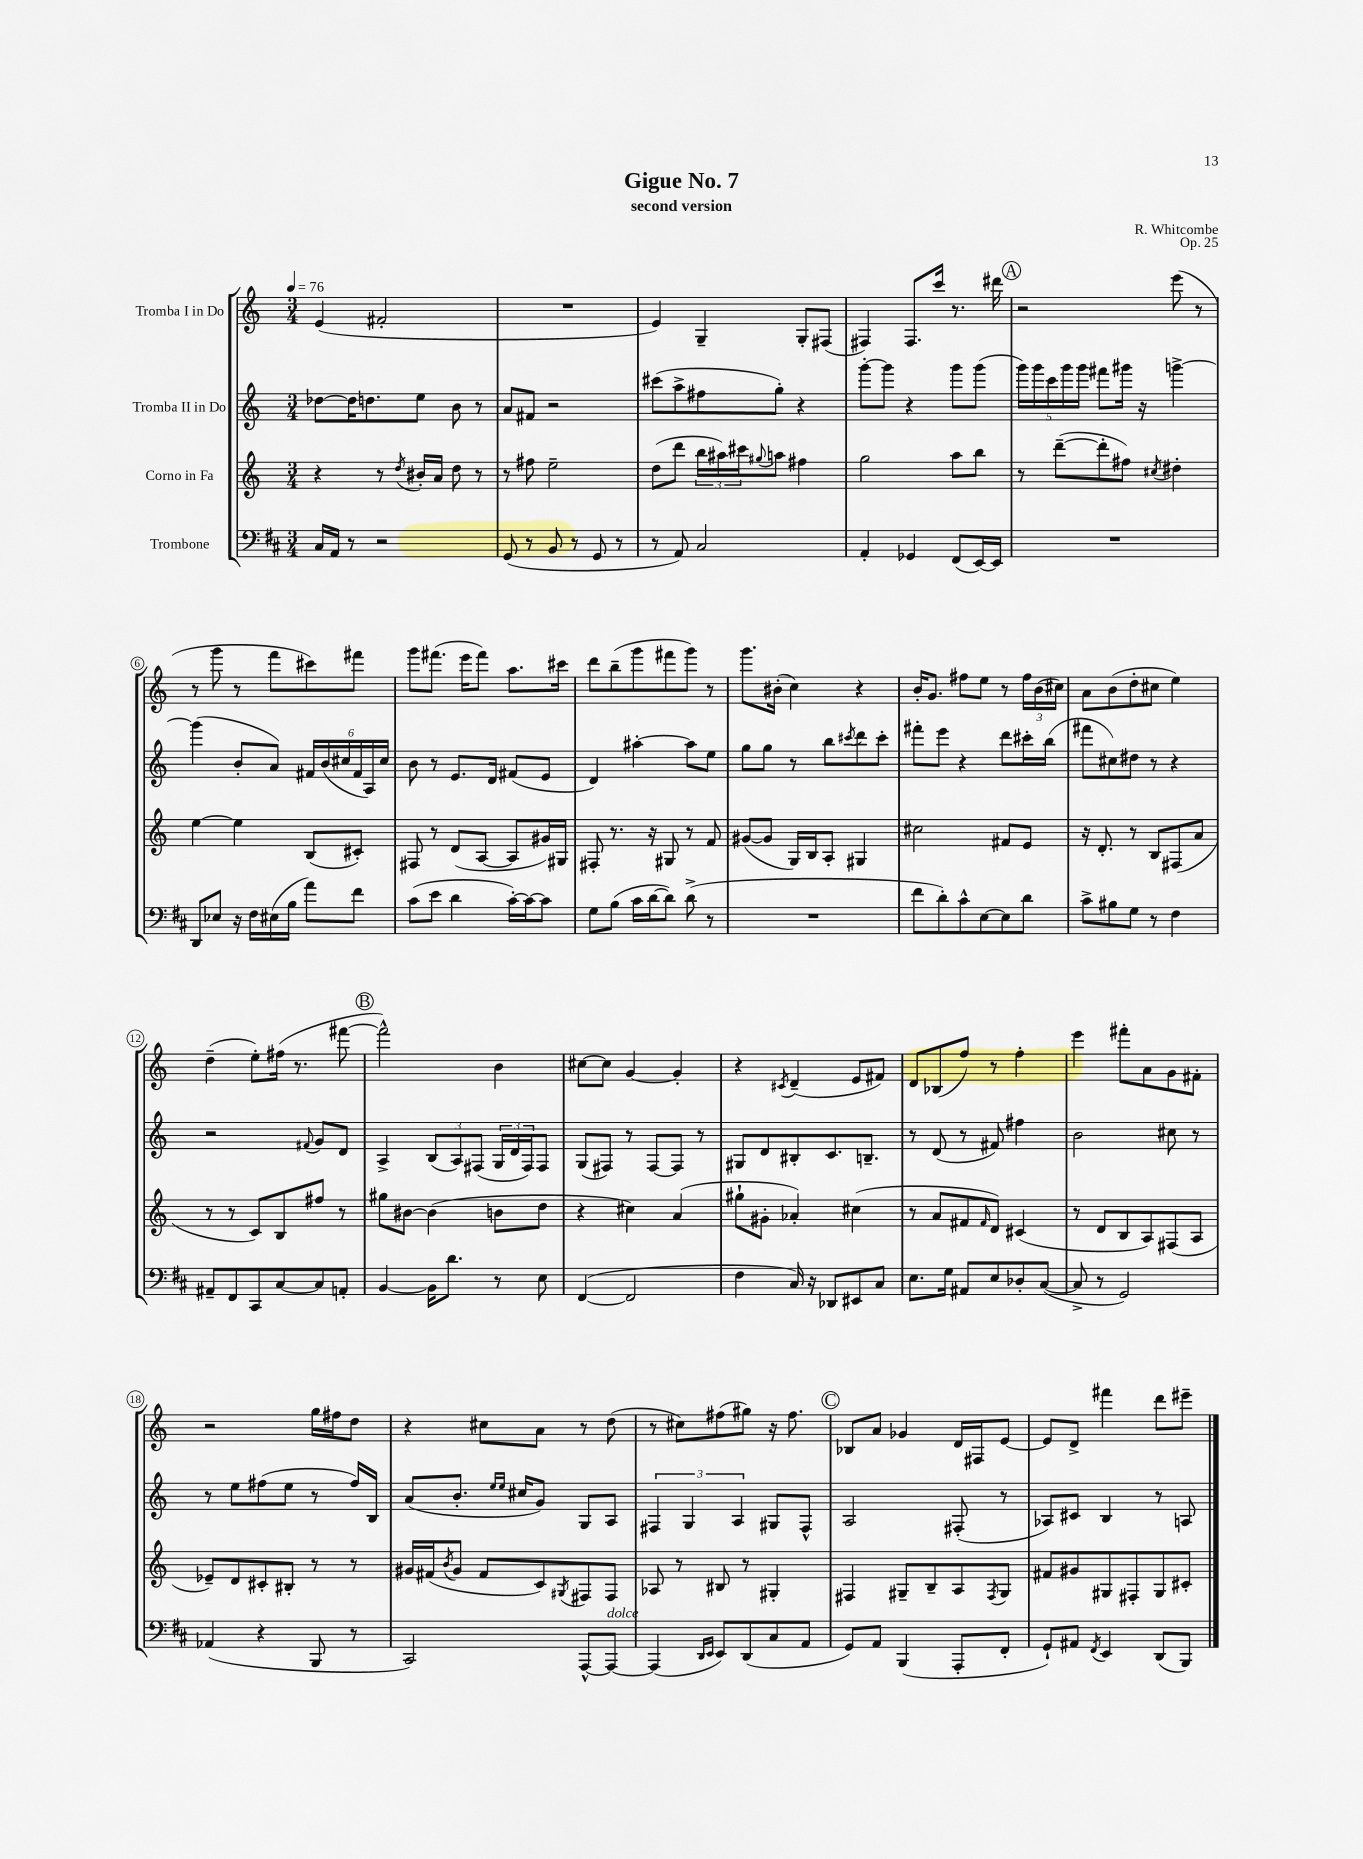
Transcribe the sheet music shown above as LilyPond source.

\header { title = "Gigue No. 7" composer = "R. Whitcombe" subtitle = "second version" opus = "Op. 25" }
<<
\new StaffGroup <<
\new Staff = "s0" \with { instrumentName = "Tromba I in Do" } {
    \clef treble \key c \major \numericTimeSignature \time 3/4 \tempo 4 = 76
    e'4( fis'2-. |
    R2. |
    e'4) g4-- g8-. fis8( |
    fis4) fis8. c'''16 r8. dis'''16 |
    \mark \markup { \circle "A" } r2 e'''8( r8 |
    r8 g'''8 r8 f'''8 cis'''8) fis'''8 |
    g'''8 fis'''8.( e'''16 fis'''8) a''8. cis'''16 |
    d'''8 b''8--( g'''8 fis'''8 g'''8) r8 |
    g'''8. bis'16-.( c''4) r4 |
    b'16-. g'8. fis''8 e''8 r8 \tuplet 3/2 { fis''16 b'16( cis''16) } |
    a'8 b'8( d''8-. cis''8 e''4) |
    d''4--( e''8-.) fis''16( r8. fis'''8~ |
    \mark \markup { \circle "B" } fis'''2-^) b'4 |
    cis''8~ cis''8 g'4~ g'4-. |
    r4 \acciaccatura { cis'8 } d'4--( e'8 fis'8) |
    d'8 bes8( f''8) r8 f''4-. |
    e'''4 fis'''8-. a'8 g'8 fis'8-. |
    r2 g''16 fis''16 d''8 |
    r4 cis''8 a'8 r8 d''8( |
    r8 cis''8) fis''8( gis''8) r16 fis''8. |
    \mark \markup { \circle "C" } bes8 a'8 ges'4 d'16 fis16 e'8~ |
    e'8 d'8-> fis'''4 d'''8 eis'''8-- \bar "|." |
}
\new Staff = "s1" \with { instrumentName = "Tromba II in Do" } {
    \clef treble \key c \major \numericTimeSignature \time 3/4
    des''8~ des''16 d''8. e''8 b'8 r8 |
    a'8 fis'8 r2 |
    cis'''8( a''8-> fis''8 g''8-.) r4 |
    g'''8~-. g'''8 r4 g'''8 g'''8( |
    \mark \markup { \circle "A" } \tuplet 5/4 { g'''16) g'''16 c'''16 g'''16 g'''16 } fis'''8 gis'''16 r16 g'''4~-> |
    g'''4( b'8-. a'8) \tuplet 6/4 { fis'16 b'16( cis''16 fis'16 a16) cis''16 } |
    b'8 r8 e'8. d'16 fis'8( e'8 |
    d'4) ais''4~-. ais''8 e''8 |
    g''8 g''8 r8 b''8 \acciaccatura { cis'''8 } d'''8 cis'''8-. |
    fis'''8-. e'''8 r4 d'''8 cis'''16-. b''16( |
    fis'''8 cis''8) dis''8 r8 r4 |
    r2 \appoggiatura { fis'8 } g'8 d'8 |
    \mark \markup { \circle "B" } a4-> \tuplet 3/2 { b8( a8) fis8( } \tuplet 3/2 { g16 d'16 fis16) } fis8 |
    g8( fis8) r8 fis8~ fis8 r8 |
    gis8 d'8 bis8-. c'8. b8.-- |
    r8 d'8( r8 fis'8) fis''4 |
    b'2 cis''8 r8 |
    r8 e''8 fis''8( e''8 r8 fis''16) b16 |
    a'8( b'8.-. \grace { e''16 e''16 } cis''16 g'8) g8 a8 |
    \tuplet 3/2 { fis4 g4 a4 } gis8 fis8-^ |
    \mark \markup { \circle "C" } a2 fis8-.( r8 |
    aes8) cis'8 b4 r8 a8 \bar "|." |
}
\new Staff = "s2" \with { instrumentName = "Corno in Fa" } {
    \clef treble \key c \major \numericTimeSignature \time 3/4
    r4 r8 \acciaccatura { d''8 } bis'16-. a'16 d''8 r8 |
    r8 fis''8 e''2-- |
    d''8( d'''8 \tuplet 3/2 { b''16 ais''16) cis'''16 } \appoggiatura { gis''8 } a''8 fis''4 |
    g''2 a''8 b''8 |
    \mark \markup { \circle "A" } r8 d'''8~--( d'''8-. fis''8) \acciaccatura { cis''8 } dis''4-. |
    e''4~ e''4 b8( cis'8-.) |
    fis8 r8 d'8( a8~ a8 gis'16) gis16 |
    fis8-. r8. r16 gis8 r8 f'8 |
    gis'8~( gis'8 g16) b16 a8-. gis4 |
    cis''2 fis'8 e'8 |
    r16 d'8.-. r8 b8 fis8( a'8 |
    r8 r8 c'8) b8 fis''8 r8 |
    \mark \markup { \circle "B" } gis''8 bis'8~ bis'4( b'8 d''8 |
    r4 cis''4) a'4( |
    gis''8-! gis'8-. aes'4-.) cis''4( |
    r8 a'8 fis'8 \grace { fis'16 } d'8) cis'4( |
    r8 d'8 b8 a8) fis8( a8 |
    ees'8--) d'8 cis'8-. bis8-. r8 r8 |
    gis'16 fis'16( \acciaccatura { b'8 } gis'8 fis'8 c'8) \acciaccatura { gis8 } fis8 fis8 |
    aes8 r8 bis8 r8 gis4-. |
    \mark \markup { \circle "C" } fis4 gis8-- b8-- a8 \acciaccatura { fis8 } gis8 |
    fis'8 gis'8 gis8 fis8-. gis8 cis'8-. \bar "|." |
}
\new Staff = "s3" \with { instrumentName = "Trombone" } {
    \clef bass \key d \major \numericTimeSignature \time 3/4
    cis16 a,16 r8 r2 |
    g,8( r8 b,8 r8 g,8 r8 |
    r8 a,8) cis2 |
    a,4-. ges,4 fis,8( e,16~) e,16 |
    \mark \markup { \circle "A" } R2. |
    d,8 ees8 r16 fis16 eis16( b16 a'8) fis'8 |
    cis'8( e'8 d'4 cis'16~-.) cis'16~ cis'8 |
    g8 b8( cis'16 d'16~ d'8) d'8->( r8 |
    R2. |
    fis'8 d'8-.) cis'8-^ e8~ e8 d'8 |
    cis'8-> bis8 g8 r8 fis4 |
    ais,8-- fis,8 cis,8 cis8~ cis8 a,8-. |
    \mark \markup { \circle "B" } b,4~ b,16 d'8. r8 e8 |
    fis,4~( fis,2 |
    fis4 cis16) r16 des,8 eis,8 cis8 |
    e8. g16 ais,8 e8 des8-. cis8~( |
    cis8-> r8 g,2) |
    aes,4( r4 b,,8 r8 |
    cis,2) a,,8~-^ a,,8~^\markup { \italic "dolce" } |
    a,,4( \grace { d,16 e,16 } e,8) d,8( cis8 a,8 |
    \mark \markup { \circle "C" } g,8) a,8 b,,4( a,,8-. fis,8-. |
    g,8-!) ais,8 \acciaccatura { fis,8 } e,4 d,8( b,,8) \bar "|." |
}
>>
>>
\layout { \context { \Score \override BarNumber.stencil = #(make-stencil-circler 0.1 0.3 ly:text-interface::print) } }
